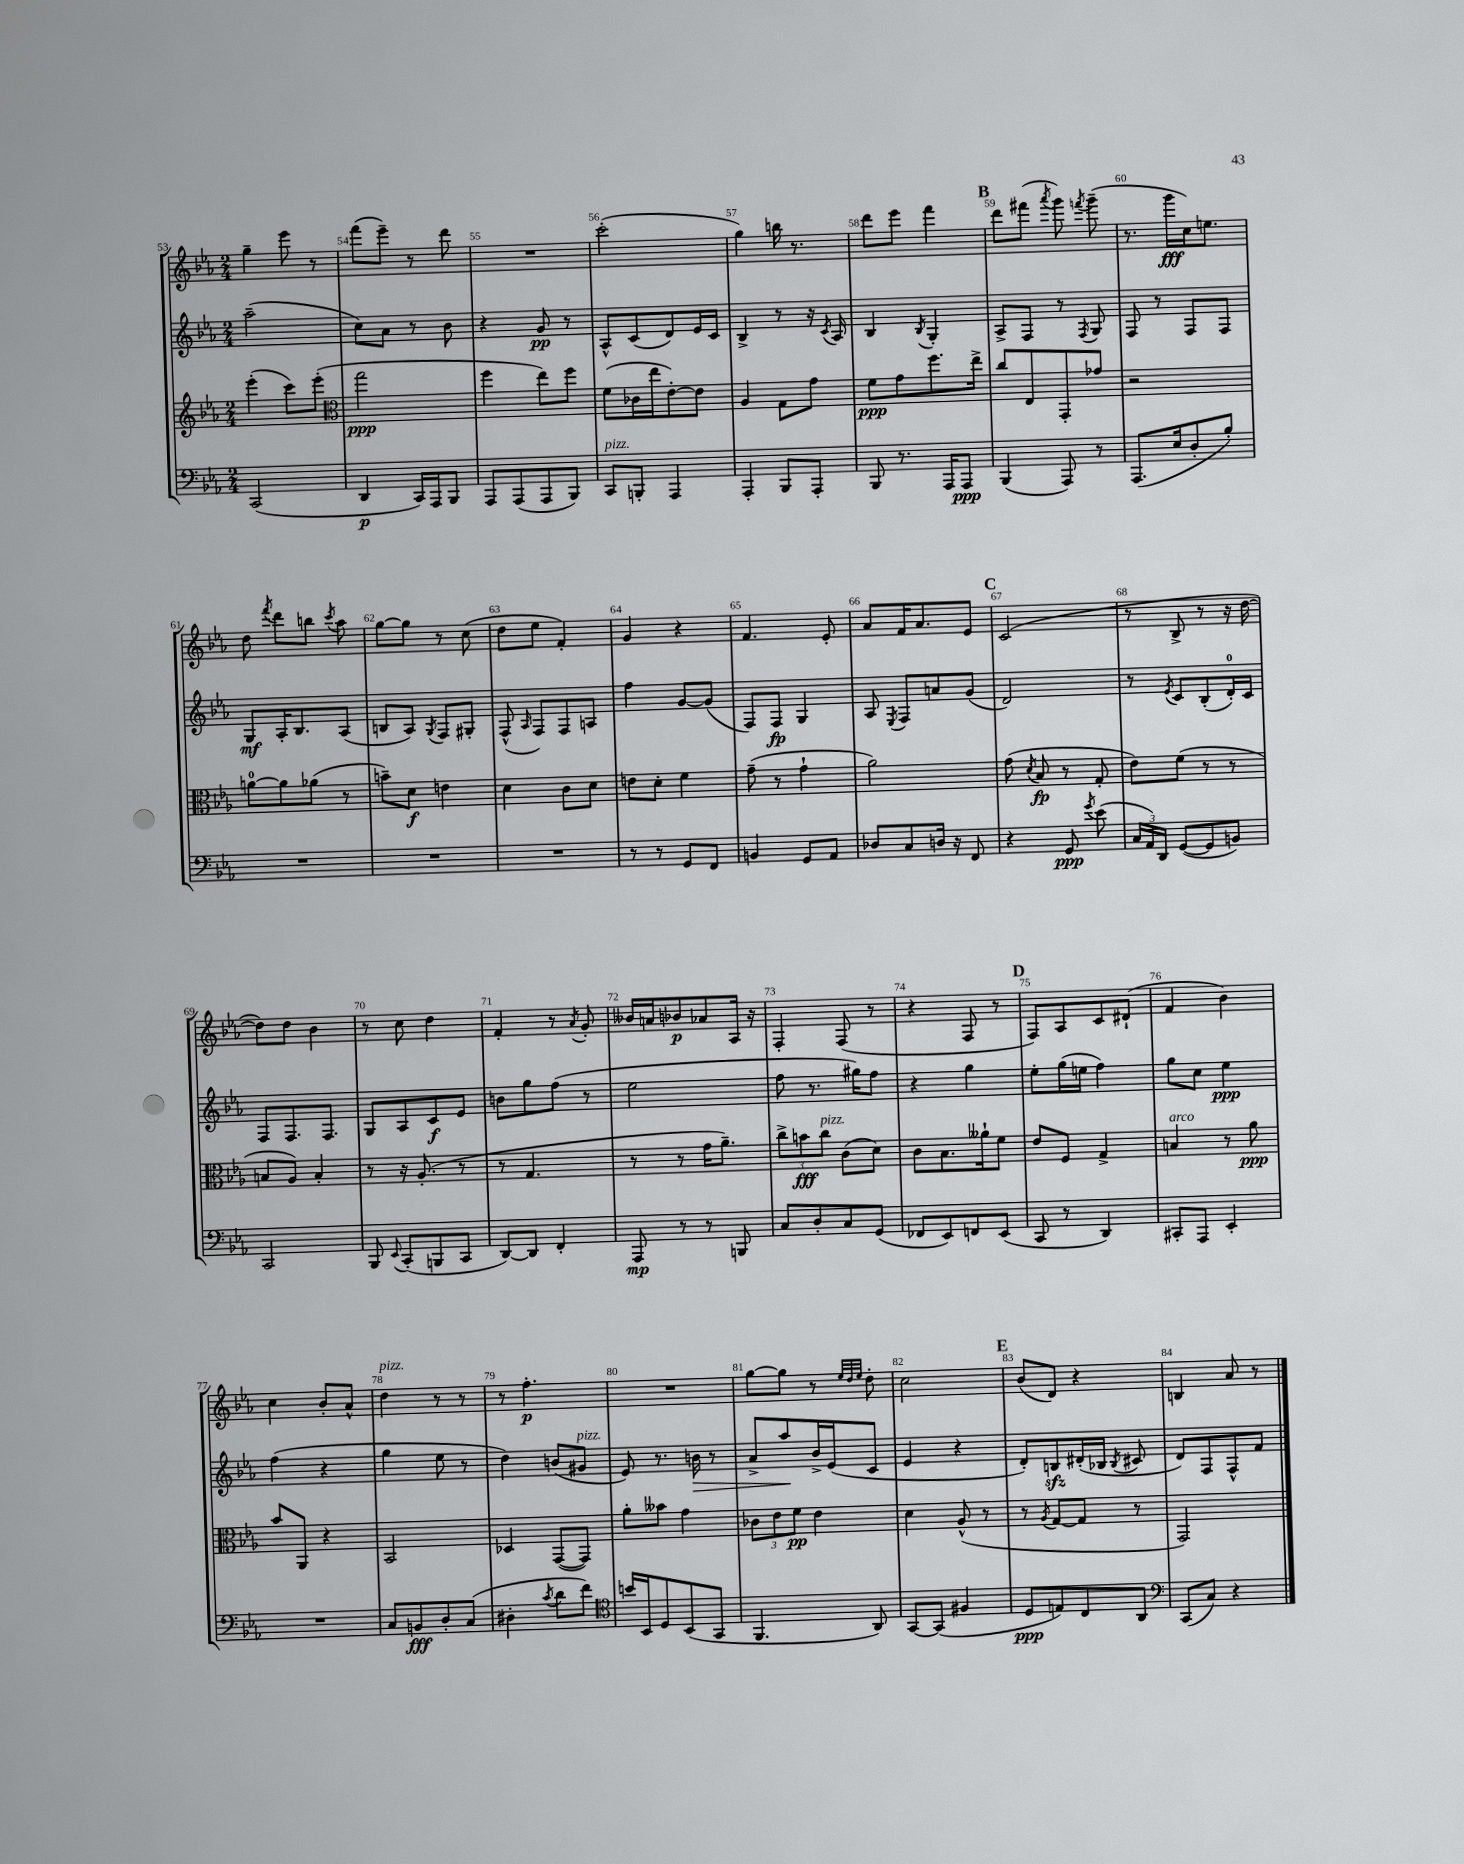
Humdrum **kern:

**kern	**dynam	**kern	**dynam	**kern	**dynam	**kern	**dynam
*part4	*part4	*part3	*part3	*part2	*part2	*part1	*part1
*staff4	*staff4	*staff3	*staff3	*staff2	*staff2	*staff1	*staff1
*clefF4	*	*clefG2	*	*clefG2	*	*clefG2	*
*k[b-e-a-]	*	*k[b-e-a-]	*	*k[b-e-a-]	*	*k[b-e-a-]	*
*M2/4	*	*M2/4	*	*M2/4	*	*M2/4	*
=53	=53	=53	=53	=53	=53	=53	=53
(2CC/	.	(4eee-'\	.	(2aa-~\	.	4gg~\	.
.	.	8ccc\L)	.	.	.	8eee-\	.
.	.	(8eee-'\J	.	.	.	8r	.
=54	=54	=54	=54	=54	=54	=54	=54
*	*	*clefC3	*	*	*	*	*
4DD/	p	2gg\	ppp	8cc\L)	.	(8fff\L	.
.	.	.	.	8a-\J	.	8eee-~\J)	.
16CC/LL)	.	.	.	8r	.	8r	.
16AAA-/J	.	.	.	.	.	.	.
8BBB-/J	.	.	.	8b-\	.	8ddd\	.
=55	=55	=55	=55	=55	=55	=55	=55
8AAA-/L	.	4ff\	.	4r	.	2r	.
(8AAA-/	.	.	.	.	.	.	.
8AAA-/	.	8ee-\L)	.	8g/	pp	.	.
8BBB-/J)	.	8ff\J	.	8r	.	.	.
=56	=56	=56	=56	=56	=56	=56	=56
!LO:TX:a:i:t=pizz.	!	!	!	!	!	!	!
8CC/L	.	(8f\L	.	8A-^^/L	.	(2ccc'\	.
8BBBn'/J	.	16c-X\L	.	(8c/	.	.	.
.	.	16ee-\J	.	.	.	.	.
4AAA-/	.	[8e-'\)	.	8d/)	.	.	.
.	.	8e-\J]	.	16e-/L	.	.	.
.	.	.	.	16c/JJ	.	.	.
=57	=57	=57	=57	=57	=57	=57	=57
4AAA-'/	.	4A-/	.	4B-^/	.	4gg\)	.
8BBB-/L	.	8G\L	.	8r	.	16bbn\	.
.	.	.	.	.	.	8.r	.
8AAA-'/J	.	8g\J	.	16r	.	.	.
.	.	.	.	8qc/	.	.	.
.	.	.	.	16A-/	.	.	.
=58	=58	=58	=58	=58	=58	=58	=58
8BBB-/	.	8f\L	ppp	4B-/	.	8ddd\L	.
8.r	.	8g\	.	.	.	8eee-\J	.
.	.	.	.	8qB-/	.	.	.
.	.	8.ff\	.	4G'/	.	4fff\	.
16AAA-/KL	.	.	.	.	.	.	.
8AAA-/J	ppp	.	.	.	.	.	.
.	.	16ee-^\Jk	.	.	.	.	.
!!LO:REH:place=s1:t=B
=59	=59	=59	=59	=59	=59	=59	=59
(4BBB-/	.	8cc/L	.	8A-^/L	.	8ddd\L	.
.	.	8E-/	.	8F/J	.	(8fff#X\J	.
.	.	.	.	.	.	8qaaa-/	.
8AAA-/)	.	8GG'/	.	8r	.	8ggg\)	.
.	.	.	.	8qF/	.	8qfffn/	.
8r	.	8g-X/J	.	8G/	.	(8ggg~\	.
=60	=60	=60	=60	=60	=60	=60	=60
(8.AAA-/L	.	2r	.	8F/	.	8.r	.
.	.	.	.	8r	.	.	.
16E-/k	.	.	.	.	.	16ggg\LL	fff
8D'/	.	.	.	8F/L	.	16cc\J)	.
.	.	.	.	.	.	8.een\J	.
8B-'/J)	.	.	.	8F/J	.	.	.
!!LO:LB:g=z
=61	=61	=61	=61	=61	=61	=61	=61
2r	.	[8an\L	.	8G/L	mf	8dd\	.
.	.	.	.	.	.	8qfff/	.
.	.	8a\]	.	16A-'/K	.	8ddd\L	.
.	.	.	.	8.B-/	.	.	.
.	.	(8a-X\J	.	.	.	8bbn\J	.
.	.	.	.	.	.	8qccc/	.
.	.	8r	.	(8A-/J	.	8aa-\	.
=62	=62	=62	=62	=62	=62	=62	=62
2r	.	8bn~\L)	.	8Bn/L	.	[8gg\L	.
.	.	8d\J	f	8A-/J)	.	8gg\J]	.
.	.	.	.	8qG/	.	.	.
.	.	4en\	.	8F/L	.	8r	.
.	.	.	.	8G#X'/J	.	(8cc\	.
=63	=63	=63	=63	=63	=63	=63	=63
2r	.	4d\	.	(8F^^/	.	8dd\L	.
.	.	.	.	16qqA-/	.	.	.
.	.	.	.	8F/L)	.	8ee-\J	.
.	.	8c\L	.	8F/	.	4f'/)	.
.	.	8d\J	.	8An/J	.	.	.
=64	=64	=64	=64	=64	=64	=64	=64
8r	.	8en\L	.	4ff\	.	4g/	.
8r	.	8d'\J	.	.	.	.	.
8GG/L	.	4f\	.	[8g/L	.	4r	.
8FF/J	.	.	.	(8g/J]	.	.	.
=65	=65	=65	=65	=65	=65	=65	=65
4BBn/	.	(8g~\	.	8F/L)	.	4.f/	.
.	.	8r	.	8F/J	fp	.	.
8GG/L	.	4g`\	.	4G/	.	.	.
8AA-/J	.	.	.	.	.	8e-'/	.
=66	=66	=66	=66	=66	=66	=66	=66
8D-X/L	.	2a-\)	.	8A-/	.	8a-/L	.
.	.	.	.	8qE-/	.	.	.
8C/	.	.	.	8F/L	.	16f/K	.
.	.	.	.	.	.	8.a-/	.
16Dn/Jk	.	.	.	8an/	.	.	.
16r	.	.	.	.	.	.	.
8FF/	.	.	.	(8g/J	.	8e-/J	.
!!LO:REH:place=s1:t=C
=67	=67	=67	=67	=67	=67	=67	=67
4r	.	(8g\	.	2d/)	.	(2c/	.
.	.	8qd/	.	.	.	.	.
.	.	8B-/	fp	.	.	.	.
8GG/	ppp	8r	.	.	.	.	.
8qg/	.	.	.	.	.	.	.
(8e-\	.	8G'/	.	.	.	.	.
=68	=68	=68	=68	=68	=68	=68	=68
24C/LL	.	8e-\L)	.	8r	.	8r	.
24AA-/)	.	.	.	.	.	.	.
24DD/JJ	.	.	.	.	.	.	.
.	.	.	.	8qe-/	.	.	.
([8GG/L	.	(8f\J	.	8c/L	.	8B-^/	.
8GG/]	.	8r	.	(8B-'/	.	8r	.
8BBn/J)	.	8r	.	16d'/L)	.	16r	.
.	.	.	.	16c/JJ	.	[16dd\	.
!!LO:LB:g=z
=69	=69	=69	=69	=69	=69	=69	=69
2CC/	.	8Bn/L	.	8F/L	.	8dd\L])	.
.	.	8A-/J)	.	8.F/	.	8dd\J	.
.	.	4B'/	.	.	.	4b-\	.
.	.	.	.	8.F/J	.	.	.
=70	=70	=70	=70	=70	=70	=70	=70
8BBB-/	.	8r	.	8G/L	.	8r	.
8qqEE-/	.	.	.	.	.	.	.
(8CC'/L	.	16r	.	8A-/	.	8cc\	.
.	.	(8.A-'/	.	.	.	.	.
8BBBn/	.	.	.	8c/	f	4dd\	.
8CC/J	.	8r	.	8e-/J	.	.	.
=71	=71	=71	=71	=71	=71	=71	=71
[8DD/L)	.	8r	.	8bn\L	.	4f'/	.
8DD/J]	.	4.G/	.	8gg\	.	.	.
4FF'/	.	.	.	(8ff\J	.	8r	.
.	.	.	.	.	.	8qa-/	.
.	.	.	.	8r	.	8g'/	.
=72	=72	=72	=72	=72	=72	=72	=72
8AAA-/	mp	8r	.	2ee-\	.	16b--X/LL	.
.	.	.	.	.	.	16an/J	.
8r	.	8r	.	.	.	8b-X/	p
8r	.	16g\KL	.	.	.	8a-X/	.
.	.	8.a-~\J)	.	.	.	.	.
8BBBn/	.	.	.	.	.	16A-/Jk	.
.	.	.	.	.	.	16r	.
=73	=73	=73	=73	=73	=73	=73	=73
8C/L	.	12cc^\L	.	8ff\	.	4F'/	.
.	.	12bn\	fff	.	.	.	.
8D'/	.	.	.	8.r	.	.	.
!	!	!LO:TX:a:i:t=pizz.	!	!	!	!	!
.	.	12cc\J	.	.	.	.	.
8C/	.	(8c\L	.	.	.	(8F/	.
.	.	.	.	16gg#X\KL)	.	.	.
(8GG/J	.	8d\J)	.	8ff\J	.	8r	.
=74	=74	=74	=74	=74	=74	=74	=74
8FF-X/L	.	8c\L	.	4r	.	4r	.
8EE-/)	.	8.B-\	.	.	.	.	.
8FFn/	.	.	.	4gg\	.	8F/	.
.	.	16a--X`\k	.	.	.	.	.
(8EE-/J	.	8f\J	.	.	.	8r	.
!!LO:REH:place=s1:t=D
=75	=75	=75	=75	=75	=75	=75	=75
8CC/	.	8e-/L	.	8ee-'\L	.	8F/L)	.
8r	.	8F/J	.	(16gg\L	.	8A-/	.
.	.	.	.	16een\JJ	.	.	.
4DD/)	.	4G^/	.	4ff\)	.	8c/	.
.	.	.	.	.	.	(8d#X`/J	.
=76	=76	=76	=76	=76	=76	=76	=76
!	!	!LO:TX:a:i:t=arco	!	!	!	!	!
8CC#X'/L	.	4Bn/	.	8gg\L	.	4f/	.
8AAA-/J	.	.	.	8cc\J	.	.	.
4EE-'/	.	8r	.	4ee-\	ppp	4b-\)	.
.	.	8a-\	ppp	.	.	.	.
!!LO:LB:g=z
=77	=77	=77	=77	=77	=77	=77	=77
2r	.	8b-/L	.	(4ff\	.	4cc\	.
.	.	8AA-/J	.	.	.	.	.
.	.	4r	.	4r	.	8b-'/L	.
.	.	.	.	.	.	8a-^^/J	.
=78	=78	=78	=78	=78	=78	=78	=78
!	!	!	!	!	!	!LO:TX:a:i:t=pizz.	!
8C/L	.	2BB-/	.	4gg\	.	4dd\	.
8BBn/	fff	.	.	.	.	.	.
8D'/	.	.	.	8ee-\	.	8r	.
(8C/J	.	.	.	8r	.	8r	.
=79	=79	=79	=79	=79	=79	=79	=79
4D#X'\	.	4D-X/	.	4dd\)	.	8r	.
.	.	.	.	.	.	4.ff'\	p
8qc/	.	.	.	.	.	.	.
8d\L	.	([8GG/L	.	(8bn/L	.	.	.
!	!	!	!	!LO:TX:a:i:t=pizz.	!	!	!
8f\J)	.	8GG/J])	.	8g#X/J	.	.	.
=80	=80	=80	=80	=80	=80	=80	=80
*clefC4	*	*	*	*	*	*	*
16bn/LL	.	8a-'\L	.	8e-/)	.	2r	.
16BB-/J	.	.	.	.	.	.	.
8D/	.	8b--X\J	.	8.r	.	.	.
(8BB-/	.	4g\	.	.	.	.	.
!	!	!	!	!	!LO:HP:b	!	!
.	.	.	.	16bn\	>	.	.
8GG/J	.	.	.	8r	.	.	.
=81	=81	=81	=81	=81	=81	=81	=81
4.FF/	.	12c-X\L	.	8a-^/L	.	[8gg\L	.
.	.	12e-\	.	.	.	.	.
.	.	.	.	8aa-/	.	8gg\J]	.
.	.	12f\J	pp	.	.	.	.
.	.	4e-\	.	16b-^/L	]	8r	.
.	.	.	.	(16e-/J	.	.	.
.	.	.	.	.	.	32qqee-/LLL	.
.	.	.	.	.	.	32qqdd/	.
.	.	.	.	.	.	32qqee-/JJJ	.
8AA-/)	.	.	.	8c/J	.	8dd'\	.
=82	=82	=82	=82	=82	=82	=82	=82
[8GG/L	.	4d\	.	4e-/	.	2cc\	.
(8GG/J]	.	.	.	.	.	.	.
4F#X/	.	(8A-^^/	.	4r	.	.	.
.	.	8r	.	.	.	.	.
!!LO:REH:place=s1:t=E
=83	=83	=83	=83	=83	=83	=83	=83
8D/L	ppp	8r	.	8d'/L)	.	(8b-/L	.
.	.	8qA-/	.	.	.	.	.
8En/)	.	[8G/L	.	8Bnzz/	.	8d/J)	.
8C/	.	8G/J]	.	(16d#X'/L	.	4r	.
.	.	.	.	16B-X/JJ	.	.	.
.	.	.	.	8qB-/	.	.	.
8AA-/J	.	8r	.	8c#X/	.	.	.
=84	=84	=84	=84	=84	=84	=84	=84
*clefF4	*	*	*	*	*	*	*
(8CC/L	.	2GG/)	.	8d/L)	.	4Bn/	.
8C/J)	.	.	.	8F/	.	.	.
4r	.	.	.	8F^^/	.	8a-/	.
.	.	.	.	8f/J	.	8r	.
==	==	==	==	==	==	==	==
*-	*-	*-	*-	*-	*-	*-	*-
